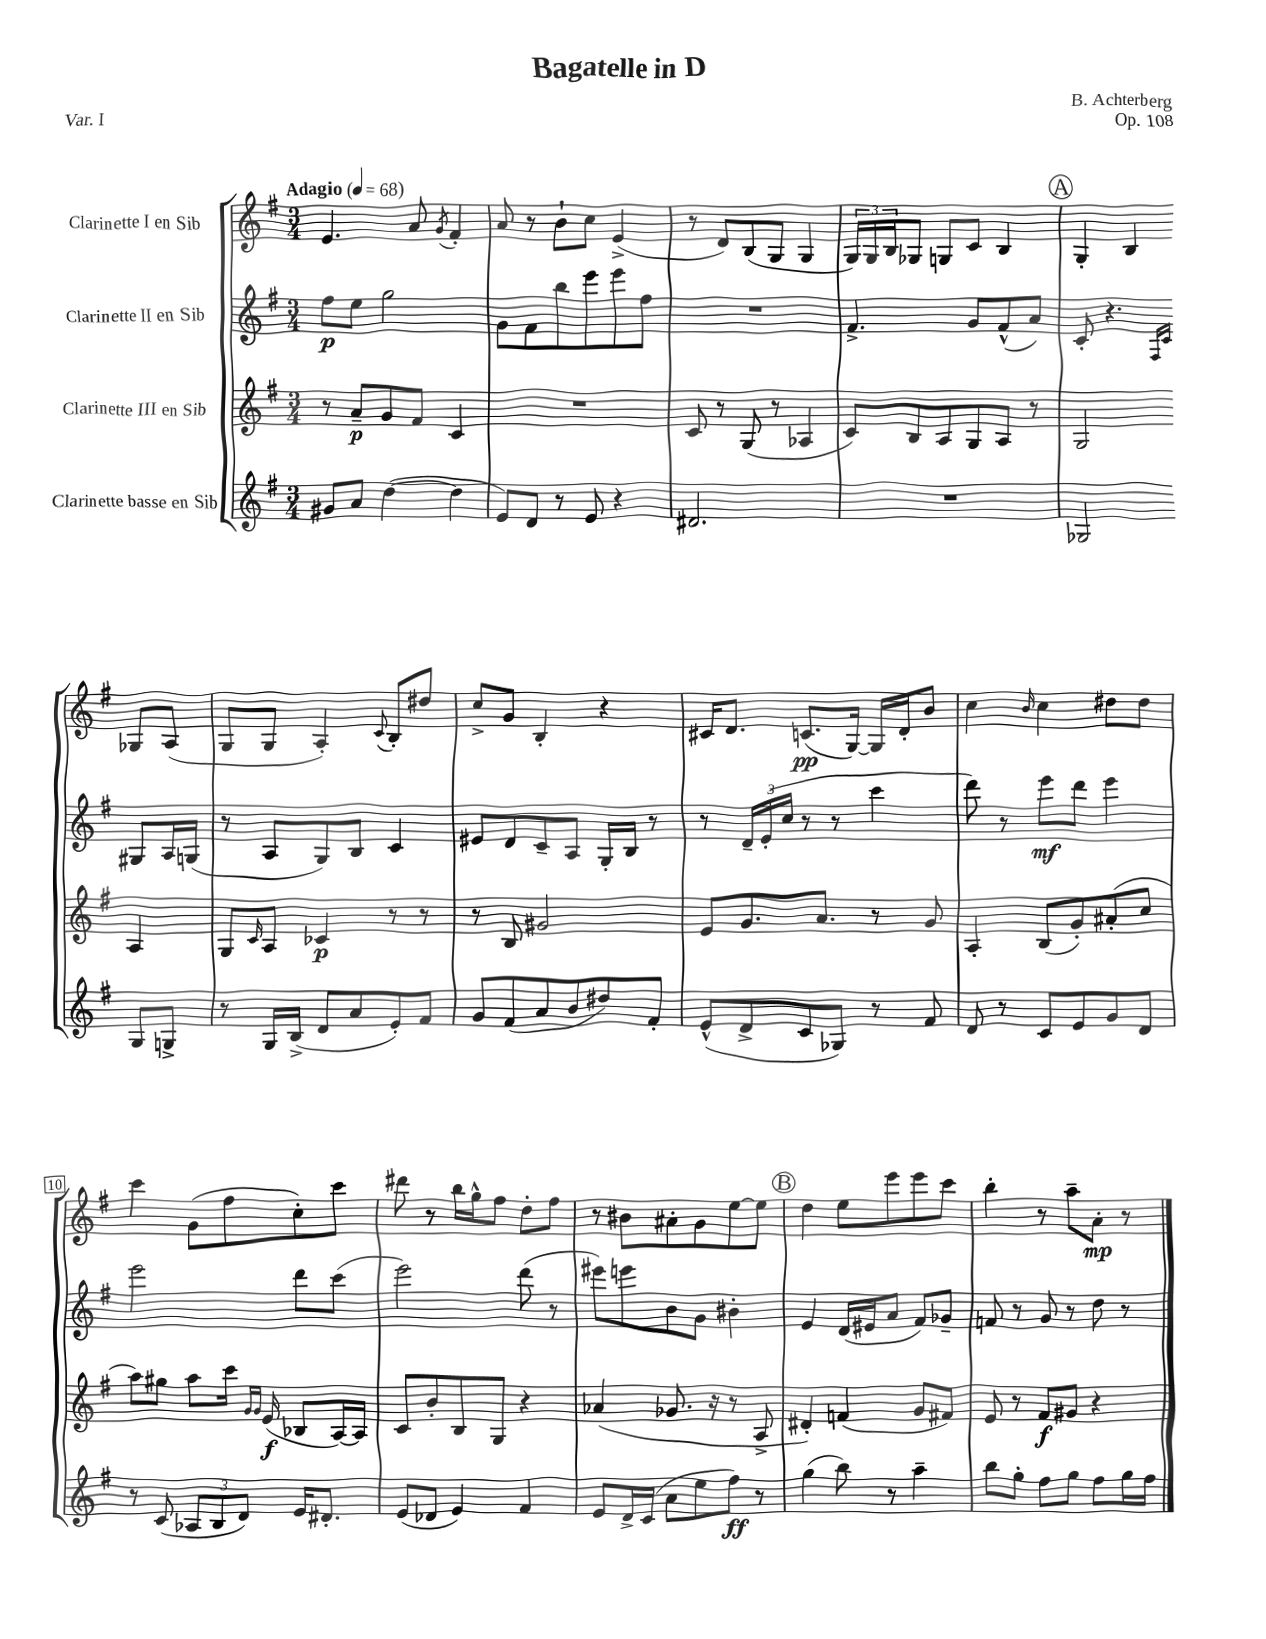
\header { title = "Bagatelle in D" composer = "B. Achterberg" opus = "Op. 108" piece = "Var. I" }
<<
\new StaffGroup <<
\new Staff = "s0" \with { instrumentName = "Clarinette I en Sib" } {
    \clef treble \key g \major \numericTimeSignature \time 3/4 \tempo "Adagio" 4 = 68
    e'4. a'8 \acciaccatura { g'8 } fis'4-. |
    a'8 r8 b'8-! c''8 e'4->( |
    r8 d'8) b8( g8 g4 |
    \tuplet 3/2 { g16) g16 b16 } ges8 g8 c'8 b4 |
    \mark \markup { \circle "A" } g4-. b4 ges8 a8( |
    g8 g8 a4-.) \appoggiatura { c'8 } b8-. dis''8 |
    c''8-> g'8 b4-. r4 |
    cis'16 d'8. c'8.\pp( g16~) g16 d'16-. b'8 |
    c''4 \grace { b'16 } c''4 dis''8 dis''8 |
    c'''4 g'8( fis''8 c''8-.) c'''8 |
    dis'''8 r8 b''16 g''16-^ fis''8 d''8-. fis''8 |
    r8 bis'8 ais'8-. g'8 e''8~ e''8 |
    \mark \markup { \circle "B" } d''4 e''8 e'''8 e'''8 c'''8 |
    b''4-. r8 a''8-- a'8-.\mp r8 \bar "|." |
}
\new Staff = "s1" \with { instrumentName = "Clarinette II en Sib" } {
    \clef treble \key g \major \numericTimeSignature \time 3/4
    fis''8\p e''8 g''2 |
    g'8 fis'8 b''8 e'''8 e'''8 fis''8 |
    R2. |
    fis'4.-> g'8 fis'8-^( a'8) |
    \mark \markup { \circle "A" } c'8-. r4. \grace { fis16 c'16 } gis8 a16 g16( |
    r8 a8 g8) b8 c'4 |
    eis'8 d'8 c'8-- a8 g16-. b16 r8 |
    r8 \tuplet 3/2 { d'16-- e'16-.( c''16 } r8 r8 c'''4 |
    d'''8) r8 e'''8\mf d'''8 e'''4 |
    e'''2 d'''8 c'''8( |
    e'''2) d'''8( r8 |
    eis'''8) e'''8 b'8 g'8 bis'4-. |
    \mark \markup { \circle "B" } e'4 d'16( eis'16 a'8 fis'8) ges'8-- |
    f'8 r8 g'8 r8 d''8 r8 \bar "|." |
}
\new Staff = "s2" \with { instrumentName = "Clarinette III en Sib" } {
    \clef treble \key g \major \numericTimeSignature \time 3/4
    r8 a'8--\p g'8 fis'8 c'4 |
    R2. |
    c'8 r8 g8( r8 aes4 |
    c'8) b8 a8 g8 a8 r8 |
    \mark \markup { \circle "A" } g2 a4 |
    g8 \grace { c'16 } a8 ces'4\p r8 r8 |
    r8 b8 gis'2 |
    e'8 g'8. a'8. r8 g'8 |
    a4-. b8( g'8-.) ais'8-.( c''8 |
    a''8) gis''8 a''8 c'''16 \grace { g'16 g'16 } e'16\f( bes8 a16~) a16 |
    c'8 b'8-. b8 g8 r4 |
    aes'4( ges'8. r16 r8 a8-> |
    \mark \markup { \circle "B" } dis'4-.) f'4( g'8 fis'8) |
    e'8 r8 fis'8\f gis'8 r4 \bar "|." |
}
\new Staff = "s3" \with { instrumentName = "Clarinette basse en Sib" } {
    \clef treble \key g \major \numericTimeSignature \time 3/4
    gis'8 a'8 d''4~( d''4 |
    e'8) d'8 r8 e'8 r4 |
    dis'2. |
    R2. |
    \mark \markup { \circle "A" } ges2 ges8 g8-> |
    r8 g16 b16->( d'8 a'8 e'8-.) fis'8 |
    g'8 fis'8( a'8 b'8 dis''8) fis'8-. |
    e'8-^( d'8-> c'8 ges8) r8 fis'8 |
    d'8 r8 c'8 e'8 g'8 d'8 |
    r8 c'8( \tuplet 3/2 { aes8 b8 d'8) } e'16 dis'8.-. |
    e'8( des'8 e'4) fis'4 |
    e'8 d'16-> c'16( a'8 e''8 fis''8\ff) r8 |
    \mark \markup { \circle "B" } g''4( b''8) r8 a''4-- |
    b''8 g''8-. fis''8 g''8 fis''8 g''16 fis''16 \bar "|." |
}
>>
>>
\layout { \context { \Score \override BarNumber.stencil = #(make-stencil-boxer 0.1 0.3 ly:text-interface::print) } }
